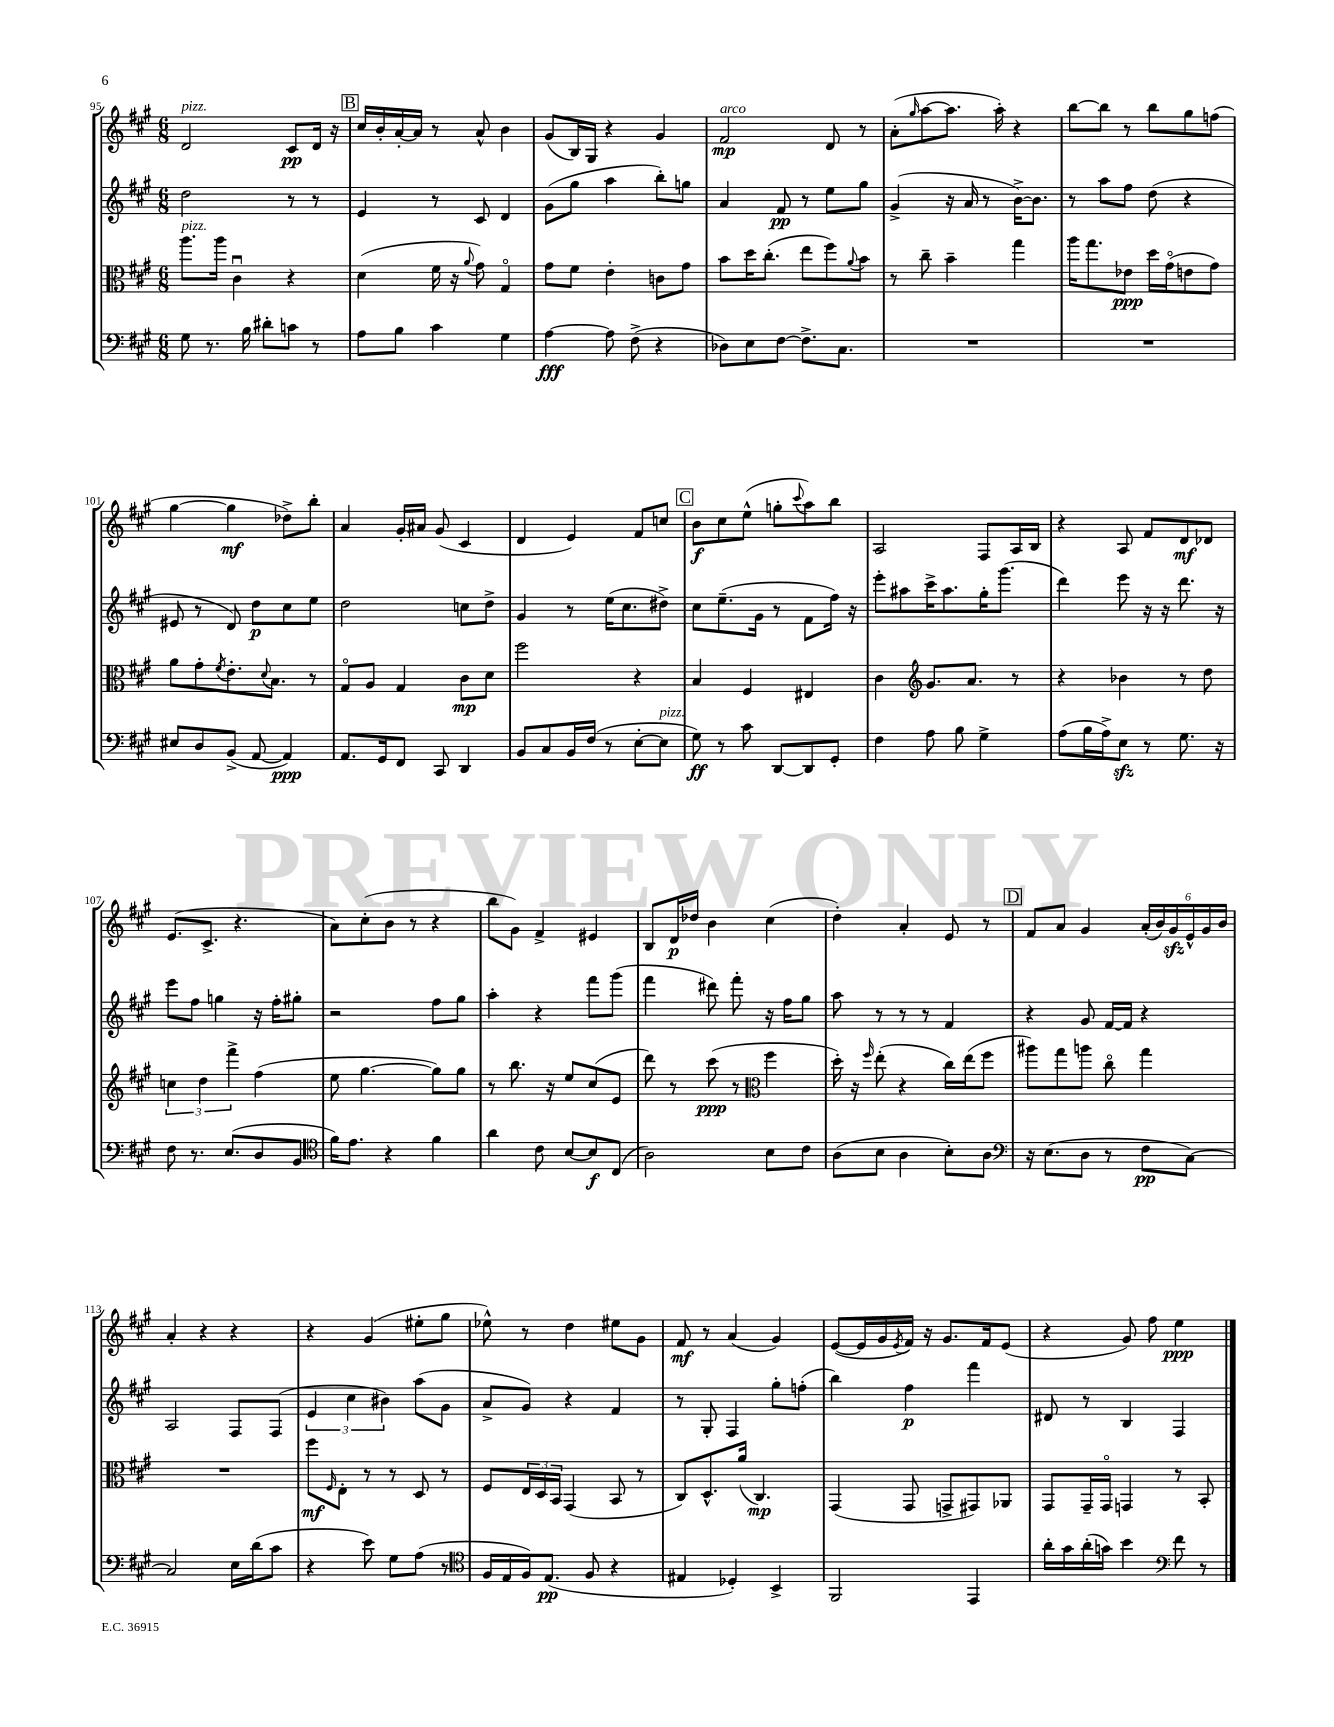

**kern	**kern	**kern	**kern
*staff4	*staff3	*staff2	*staff1
*clefF4	*clefC3	*clefG2	*clefG2
*k[f#c#g#]	*k[f#c#g#]	*k[f#c#g#]	*k[f#c#g#]
*M6/8	*M6/8	*M6/8	*M6/8
8G#	8.aa	2dd	2d
8.r	.	.	.
.	16aa	.	.
.	4c#u	.	.
16B	.	.	.
8d#'	.	.	.
8c	4r	8r	8c#
8r	.	8r	16d
.	.	.	16r
=	=	=	=
8A	(4d	4e	16cc#
.	.	.	16b'
8B	.	.	[16a'
.	.	.	16a]
4c#	16f#	8r	8r
.	16r	.	.
.	8qqa	.	.
.	8g#)	8c#	8a^^
4G#	4G#o	4d	4b
=	=	=	=
[4A	8g#	(8g#	(8g#
.	8f#	8gg#	16B)
.	.	.	16G#
8A]	4e'	4aa	4r
(8F#^	.	.	.
4r	8c	8bb')	4g#
.	8g#	8gg	.
=	=	=	=
8D-)	8b	4a	2f#
8E	16dd	.	.
.	(8.cc#'	.	.
[8F#	.	8f#	.
8.F#^]	8ee	8r	.
.	8ff#)	8ee	8d
8.C#	.	.	.
.	8qqa	.	.
.	8b	8gg#	8r
=	=	=	=
2.r	8r	(4g#^	(8a'
.	.	.	16qqgg#
.	8cc#~	.	[8aa
.	4b~	16r	8.aa]
.	.	16a	.
.	.	8r	.
.	.	.	16aa')
.	4gg#	[16b^)	4r
.	.	8.b]	.
=	=	=	=
2.r	16aa	8r	[8bb
.	8.gg#	.	.
.	.	8aa	8bb]
.	8e-	8ff#	8r
.	16dd	(8dd	8bb
.	(16g#o	.	.
.	8e	4r	8gg#
.	8g#)	.	(8ff
=	=	=	=
8E#	8a	8e#	[4gg#
8D	8g#'	8r	.
.	8qf#	.	.
(8BB^	8.e'	8d)	4gg#]
[8AA	.	8dd	.
.	8qqd	.	.
.	8.B	.	.
4AA])	.	8cc#	8dd-^)
.	8r	8ee	8bb'
=	=	=	=
8.AA	8G#o	2dd	4a
.	8A	.	.
16GG#	.	.	.
8FF#	4G#	.	16g#'
.	.	.	16a#
8CC#	.	.	(8g#
4DD	8c#	8cc	4c#
.	8d	8dd^	.
=	=	=	=
8BB	2ff#	4g#	4d
8C#	.	.	.
16BB	.	8r	4e)
(16F#	.	.	.
8r	.	(16ee	.
.	.	8.cc#	.
[8E'	4r	.	8f#
8E]	.	8dd#^)	8cc
=	=	=	=
8G#)	4B	8cc#	8b
8r	.	(8.ee~	8cc#
8c#	4F#	.	(8ee^^
.	.	16g#	.
[8DD	.	8r	8gg'
.	.	.	8qqccc#
8DD]	4E#	8f#	8aa)
8GG#'	.	16ff#)	8bb
.	.	16r	.
=	=	=	=
4F#	4c#	8eee'	2A
.	.	8aa#	.
*	*clefG2	*	*
8A	8.g#	16ccc#^	.
.	.	8.aa#	.
8B	.	.	.
.	8.a	.	.
4G#^	.	16gg#'	8F#
.	.	(8.ggg#	.
.	8r	.	16A
.	.	.	16B
=	=	=	=
(8A	4r	4ddd)	4r
16B	.	.	.
16A^)	.	.	.
8E	4b-	8eee	8A
8r	.	16r	8f#
.	.	16r	.
8.G#	8r	8.ddd	8d
.	8dd	.	8d-
16r	.	16r	.
=	=	=	=
8F#	6cc	8eee	(8.e
8.r	.	8ff#	.
.	6dd	.	.
.	.	.	8.c#^
.	.	4gg	.
(8.E	.	.	.
.	6fff#^	.	.
.	.	.	4.r
8D	(4ff#	16r	.
.	.	16ff#'	.
8BB	.	8gg#'	.
=	=	=	=
*clefC4	*	*	*
16f#)	8ee	2r	8a)
8.e	.	.	.
.	[4.gg#	.	(8cc#'
4r	.	.	8b
.	.	.	8r
4f#	8gg#])	8ff#	4r
.	8gg#	8gg#	.
=	=	=	=
4a	8r	4aa'	8bb
.	8.bb	.	8g#)
8c#	.	4r	4f#^
.	16r	.	.
[8B	8ee	.	.
8B]	(8cc#	8fff#	4e#
(8C#	8e	(8ggg#	.
=	=	=	=
2A)	8ddd)	4fff#	8B
.	8r	.	16d
.	.	.	16dd-
.	(8ccc#	8ddd#)	4b
.	8r	8fff#'	.
*	*clefC3	*	*
8B	4ff#	16r	(4cc#
.	.	16ff#	.
8c#	.	8gg#	.
=	=	=	=
(8A	16dd')	8aa	4dd')
.	16r	.	.
.	16qqff#	.	.
8B	(8ee'	8r	.
4A	4r	8r	4a'
.	.	8r	.
8B')	16cc#)	4f#	8e
.	(16ee	.	.
8A	8ff#	.	8r
=	=	=	=
*clefF4	*	*	*
16r	8aa#)	4r	8f#
(8.E	.	.	.
.	8gg#	.	8a
8D	8aa	8g#	4g#
8r	8cc#o	[16f#	.
.	.	16f#]	.
8F#	4gg#	4r	(24a'
.	.	.	24b)
.	.	.	24g#
[8C#)	.	.	24e^^
.	.	.	24g#
.	.	.	24b
=	=	=	=
2C#]	2.r	2A	4a'
.	.	.	4r
16E	.	8F#	4r
(16d	.	.	.
8c#	.	(8F#	.
=	=	=	=
4r	8ff#	6e	4r
.	16qqF#	.	.
.	8E'	.	.
.	.	6cc#	.
8e)	8r	.	(4g#
.	.	6b#)	.
8G#	8r	.	.
(8A	8D	(8aa	8ee#'
8r	8r	8g#	8gg#
=	=	=	=
*clefC4	*	*	*
16F#	8F#	8a^	8ee-^^)
16E	.	.	.
16F#)	24E	8g#)	8r
.	24D	.	.
(8.E	.	.	.
.	24BB	.	.
.	(4GG#	4r	4dd
8F#	.	.	.
4r	8BB	4f#	8ee#
.	8r	.	8g#
=	=	=	=
4E#	8C#)	8r	8f#
.	8.D^^	8G#'	8r
4D-')	.	4F#	(4a
.	(16a	.	.
.	4.C#)	.	.
4BB^	.	8gg#'	4g#)
.	.	(8ff'	.
=	=	=	=
2FF#	(4GG#	4bb)	([8e
.	.	.	16e]
.	.	.	16g#
.	.	.	8qe
.	8GG#	4ff#	16f#)
.	.	.	16r
.	8GG^	.	8.g#
4EE	8GG#)	4fff#	.
.	.	.	16f#
.	8AA-	.	(8e
=	=	=	=
16a'	8GG#	8d#	4r
16g#	.	.	.
(16a'	16GG#~	8r	.
16g)	16GG#o	.	.
4b	4GG	4B	8g#)
.	.	.	8ff#
*clefF4	*	*	*
8f#	8r	4F#	4ee
8r	8BB'	.	.
==	==	==	==
*-	*-	*-	*-
